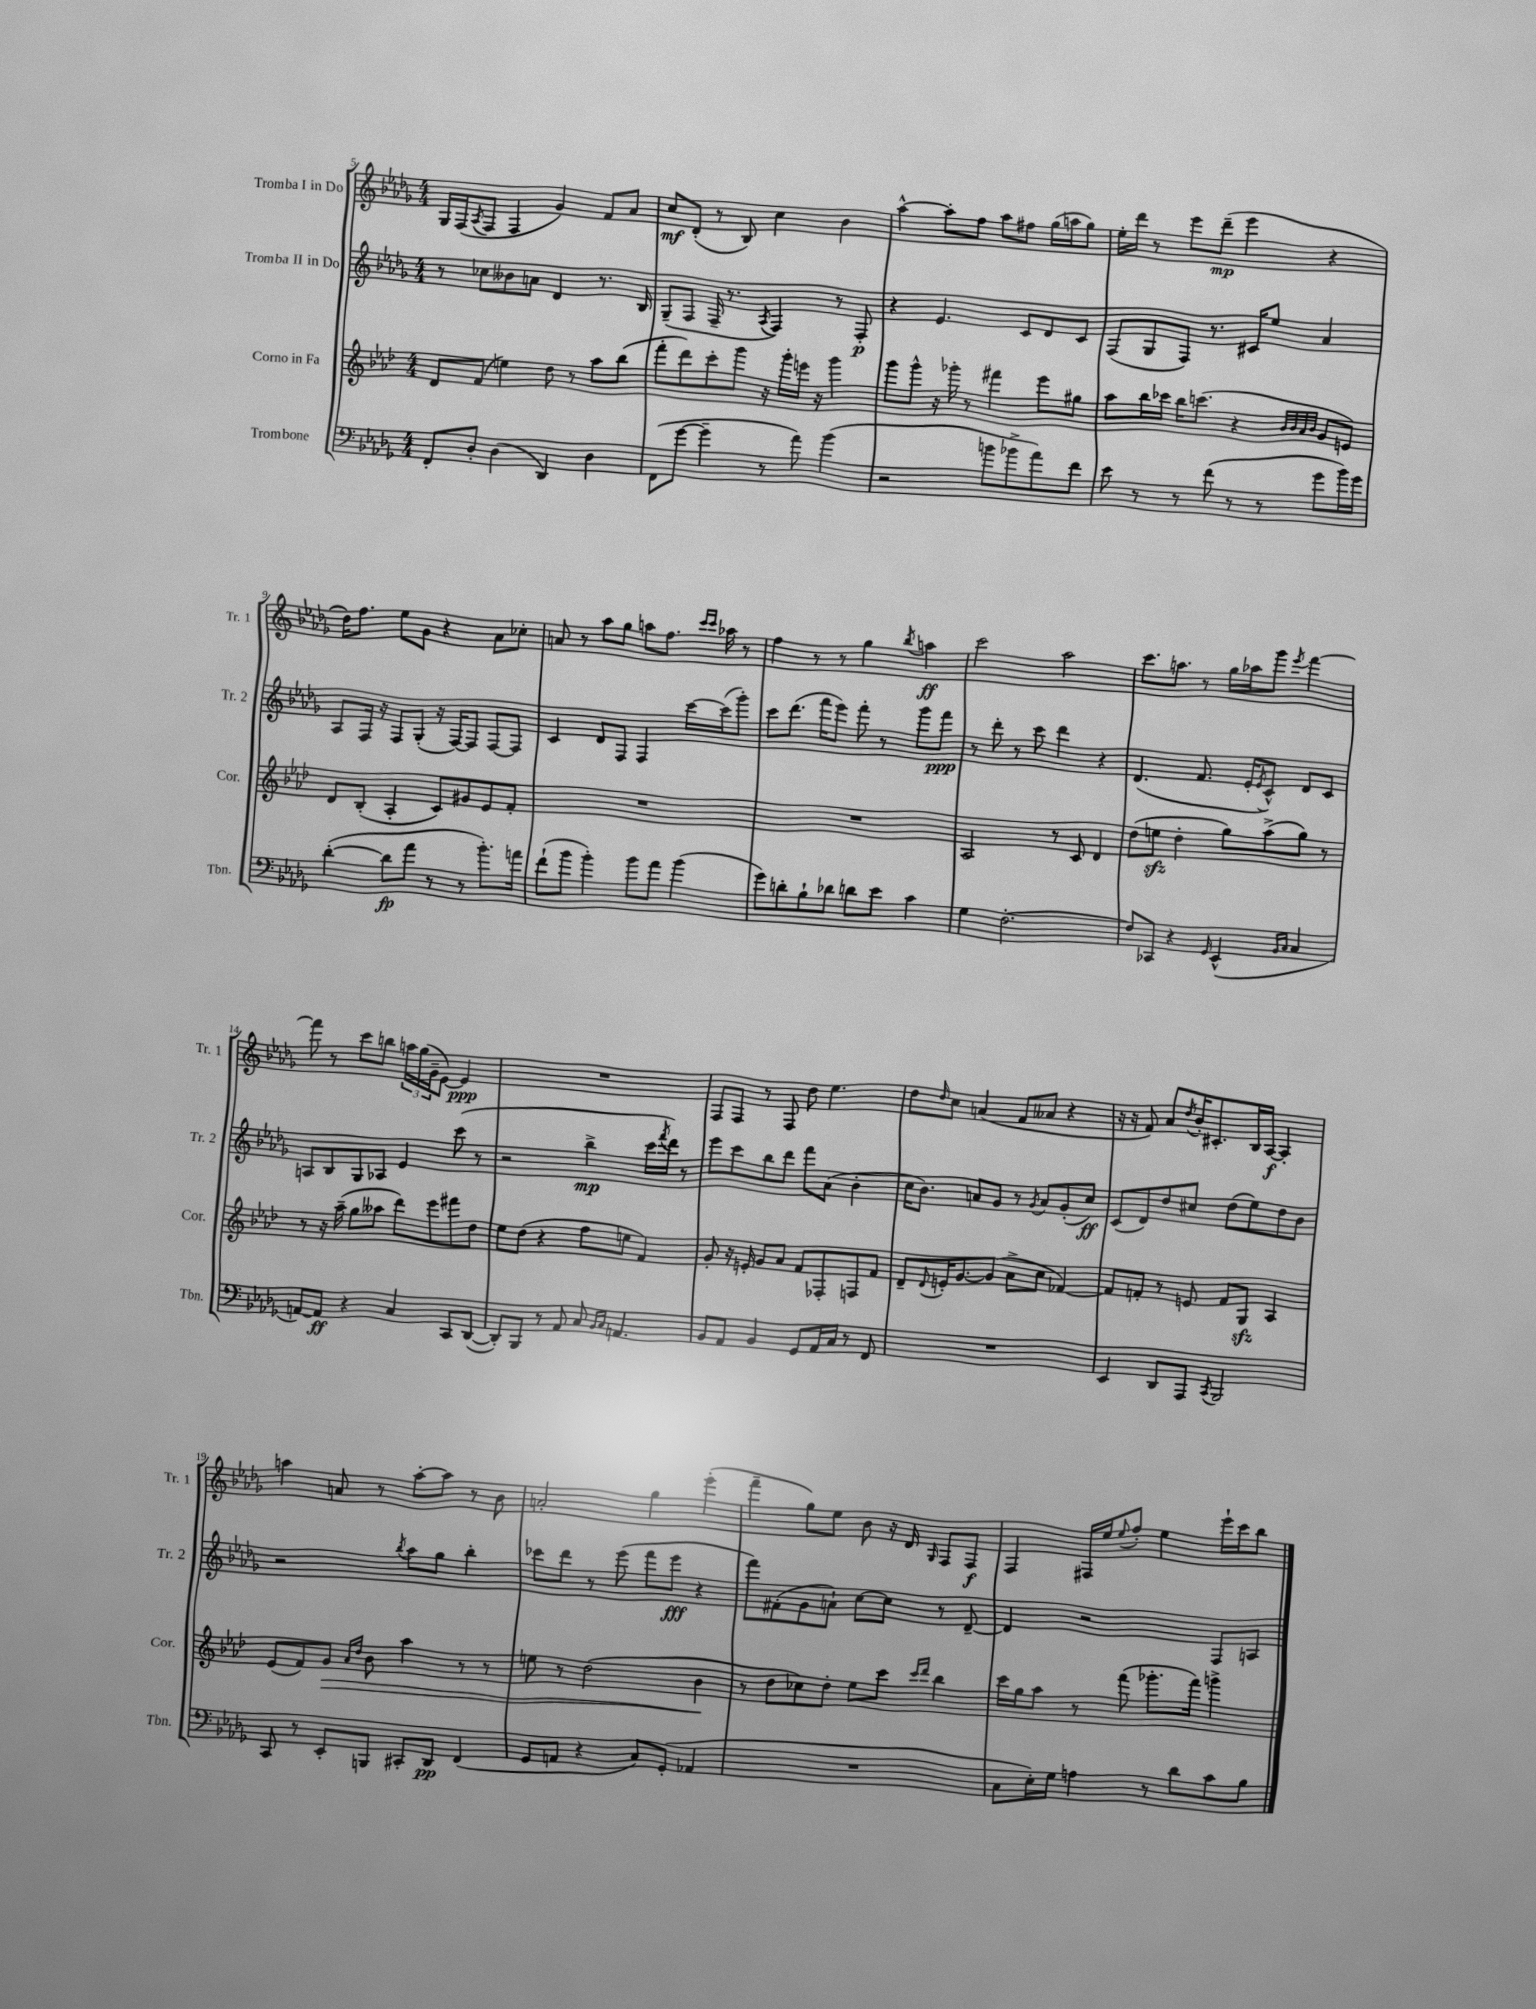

**kern	**kern	**kern	**kern
*staff4	*staff3	*staff2	*staff1
*clefF4	*clefG2	*clefG2	*clefG2
*k[b-e-a-d-g-]	*k[b-e-a-d-]	*k[b-e-a-d-g-]	*k[b-e-a-d-g-]
*M4/4	*M4/4	*M4/4	*M4/4
8FF'	8d-	8r	16G-
.	.	.	(16F
.	.	.	8qA-
8D-'	(8f	8cc-	8F
(4D-	4ee)	8b--	4F
.	.	8a	.
4DD-)	8dd-	4d-	4g-)
.	8r	.	.
4D-	8aa-	8.r	8f
.	(8bb-	.	8a-
.	.	16B-	.
=	=	=	=
(8FF	8fff'	(8G-~	8cc
[8g-	8ddd-)	8F	(8d-'
4g-~]	8ccc'	16F~	8r
.	.	8.r	.
.	8ggg	.	8B-)
.	.	8qA-	.
8r	16r	4F)	4cc
.	16ggg'	.	.
8a-)	16eee	.	.
.	16r	.	.
(4b-	4ggg	8r	4b-
.	.	8F'	.
=	=	=	=
2r	8ggg	4r	[4aa-^^
.	8ggg^^	.	.
.	16r	4.e-	8aa-']
.	16ggg-'	.	.
.	8r	.	8ff
8b	4fff#	.	8aa-
8b-^	.	8c	8ff#
8a-)	8eee-	8d-	(16gg-
.	.	.	16aa
8f	8gg#	8c	8gg-)
=	=	=	=
8e-	8aa-	(8F	16ee-'
.	.	.	16ddd-
8r	16bb-	8G-	8r
.	16ccc-	.	.
8r	16bb-	8F)	8eee-
.	(8.ccc	.	.
(8f	.	8.r	(8ddd-~
8r	4r	.	4eee-
.	.	16c#	.
8r	.	8ee-	.
.	32qqb-	.	.
.	32qqb-	.	.
.	32qqa-	.	.
.	32qqb-	.	.
8g-	8g	4a-	4r
16b-)	8e)	.	.
16g-	.	.	.
=	=	=	=
([4d-'	8d-	8A-	16dd-)
.	.	.	8.ff
.	(8B-'	16F	.
.	.	16r	.
8d-]	4A-'	8F	8ee-
8a-	.	(8G-'	8g-
8r	8c)	16r	4r
.	.	[16F)	.
8r	8g#	8F]	.
8.b-')	8e-	[8F	8a-
.	8f'	8F]	8cc-'
16a	.	.	.
=	=	=	=
(8f`	1r	4c	8a
8b-	.	.	8r
4b-')	.	8d-	8aa-
.	.	8F	8gg-
8b-	.	4F	8aa
8a-	.	.	8.ff
(4b-	.	[16ccc	.
.	.	.	16qqccc
.	.	.	16qqccc
.	.	(16ccc]	16aa-
.	.	8ggg-')	8r
=	=	=	=
8g-)	1r	8ccc	4ff
8d'	.	(8.ddd-	.
8B-`	.	.	8r
.	.	16fff	.
8d-	.	8eee-)	8r
8d	.	8fff'	4gg-
8e-	.	8r	.
.	.	.	8qbb-
4c	.	8ggg-	4aa
.	.	8fff	.
=	=	=	=
4G-	2A-	8r	2ccc
.	.	8ddd-'	.
[2.F'	.	8r	.
.	.	8ccc	.
.	8r	4ddd-	2aa-
.	8c	.	.
.	4d-	4r	.
=	=	=	=
8F]	(8dd-	(4.d-	8.ccc
8CC-	8ee	.	.
.	.	.	8.aa
4r	4dd-'	.	.
.	.	8.f	8r
16qqGG-	.	.	.
(4EE-^^	8gg)	.	16gg-
.	.	16e-'	16aa-
.	.	8qe-	.
.	(8aa-^	8c^^)	8ggg-
16qqBB-	.	.	.
16qqC	.	.	8qeee-
4C	8gg)	8d-	[4fff
.	8r	8c	.
=	=	=	=
[8AA)	8r	8A	8fff]
8AA]	16r	8B-	8r
.	(16aa-~	.	.
4r	8gg	8G-	8ccc
.	8aa--	8A-	8bb
4C	8ddd-)	4e-	24aa
.	.	.	(24gg-
.	.	.	24g-~
.	8eee-	.	[8e-)
8CC	8fff#	(8ccc	4e-]
([8DD-	8dd-	8r	.
=	=	=	=
8DD-'])	8ee-	2r	1r
8BBB-	(8dd-	.	.
8r	4r	.	.
8AA-	.	.	.
8C	8ff	4bb-^	.
16qqBB-	.	.	.
16qqC	.	.	.
4.AA	8ee	.	.
.	4f)	16ccc	.
.	.	8qfff	.
.	.	16ddd-)	.
.	.	8r	.
=	=	=	=
8BB-	8g'	8eee-	8F
8AA-	16r	8ccc	8F
.	16e'	.	.
4BB-	8g	8bb-	8r
.	8a-	8ddd-	8F
8GG-	8f	8fff	8dd-
16AA-	8F-'	(8a-	4.ee-
16C	.	.	.
8r	8F	4b-'	.
8FF	8f	.	.
=	=	=	=
1r	8d-~	16cc	8dd-
.	.	8.b-)	.
.	8qqd-	.	16qqdd-
.	16e'	.	8cc
.	[8.g	.	.
.	.	8a	(4a
.	(8g]	8g-	.
.	8a-^	8r	8f
.	.	8qg-	.
.	8cc	8a	8a--
.	[4f-)	(8g-'	4r
.	.	8cc)	.
=	=	=	=
4EE-	8f-]	(8c	16r
.	.	.	16r
.	8f'	8d-)	8f)
8DD-	8r	8dd-	8a-
.	.	.	8qdd-
8AAA-	8e	8cc#	16b-'
.	.	.	8.c#'
8qCC	.	.	.
2BBB-	8f	(8dd-	.
.	8G	8ee-)	16B-
.	.	.	[16A-
.	4A-	8dd-	4A-']
.	.	8b-	.
=	=	=	=
8CC	(8e-	2r	4aa
8r	8f)	.	.
8EE-'	8g	.	8a
.	16qqa-	.	.
.	16qqdd-	.	.
8BBB	8b-	.	8r
.	.	8qbb-	.
8CC#'	4aa-	8aa-	[8aa'
8DD-	.	8gg-	8aa]
(4FF	8r	4bb-'	8r
.	8r	.	8b-
=	=	=	=
8GG-	8ee	8ccc-	2a'
8AA	8r	8ddd-	.
4r	(2dd-	8r	.
.	.	(8eee-	.
8C)	.	8fff	4gg-
(8GG-'	.	8eee-	.
4AA-	4b-	4r	(4eee-'
=	=	=	=
1r	8r	8fff)	4fff~
.	8dd-	(8f#'	.
.	8cc-)	8g-	8gg-)
.	8dd-'	8a`)	8ee-
.	8ee-	[8cc	8b-
.	8ccc	8cc]	16r
.	.	.	16d-
.	16qqccc	.	.
.	16qqddd-	.	16qqG-
.	4bb-	8r	8F
.	.	[8d-~	8F
=	=	=	=
8C	16ccc	4d-]	4F
.	16gg	.	.
16E-')	8aa-	.	.
16G-	.	.	.
4A	8r	2r	16F#
.	.	.	16ee-
.	.	.	8qqee-
.	(8fff	.	8ff'
8r	8.ggg-'	.	4ee-
8d-	.	.	.
.	16fff)	.	.
8c	4ggg^	8F	16eee-`
.	.	.	16ccc
8B-	.	8A	8bb-
==	==	==	==
*-	*-	*-	*-
